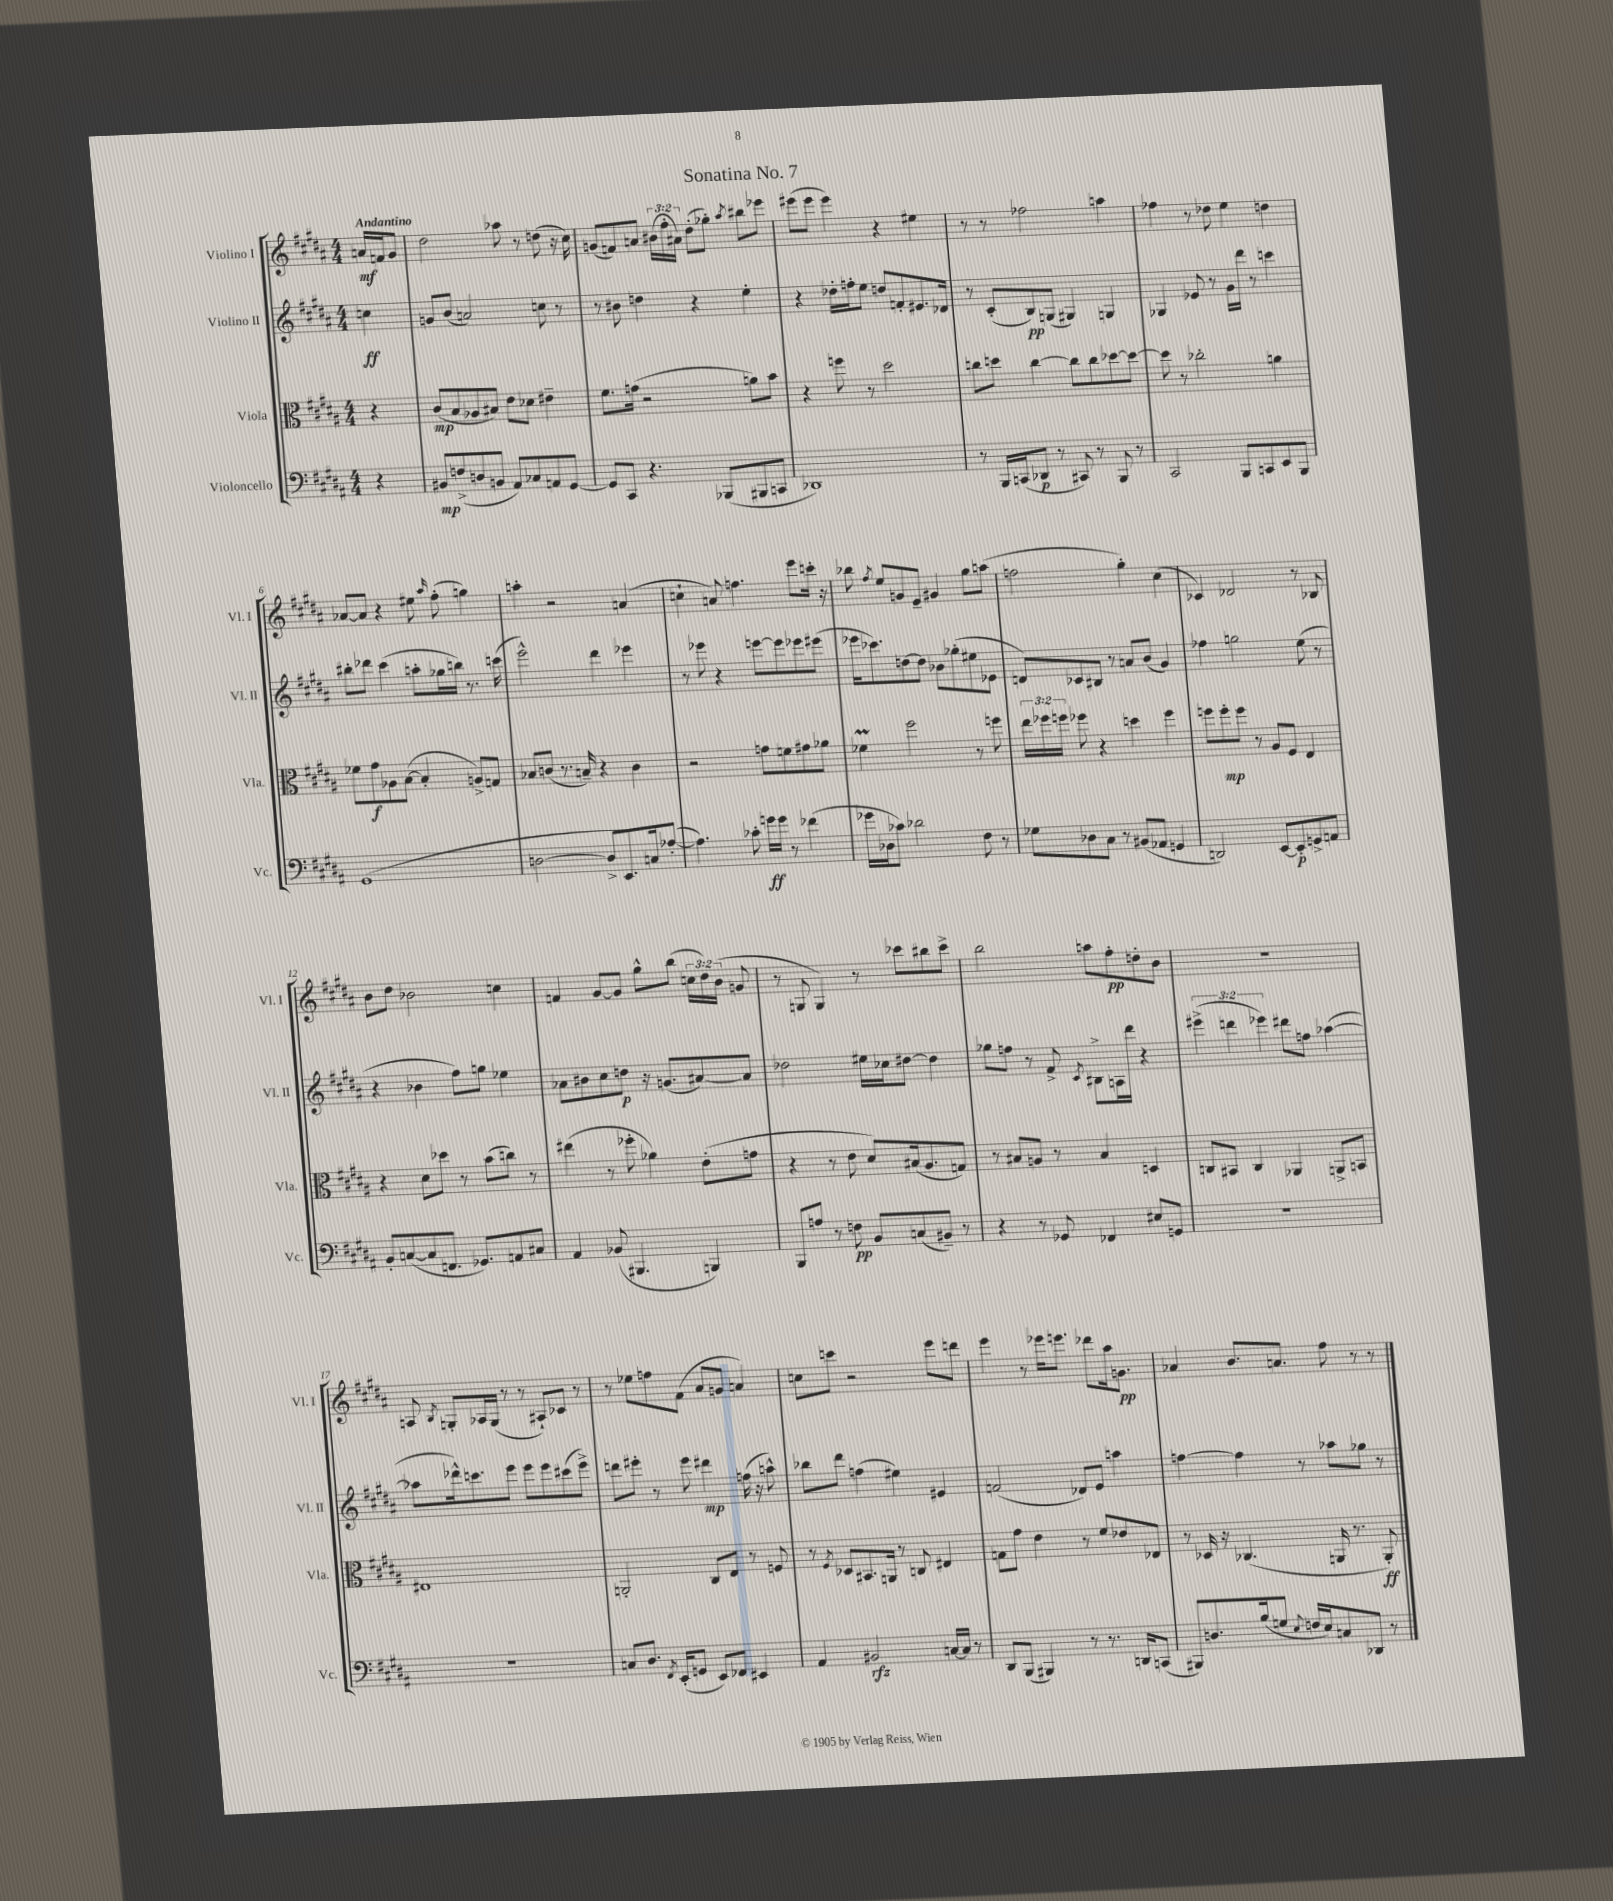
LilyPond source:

\header { title = "Sonatina No. 7" }
<<
\new StaffGroup <<
\new Staff = "s0" \with { instrumentName = "Violino I" shortInstrumentName = "Vl. I" } {
    \clef treble \key b \major \numericTimeSignature \time 4/4 \override Staff.TupletNumber.text = #tuplet-number::calc-fraction-text \partial 4 \tempo "Andantino"
    \autoBeamOff a'16[\mf f'16 gis'8] |
    dis''2 aes''8 r8 d''8( r16 cis''16) |
    g'8[( f'8) a'8] \tuplet 3/2 { bis'16[( fis''16-. ais'16]) } dis''8[-.( ges''8]-.) \acciaccatura { ais''8 } bis''8[ ees'''8] |
    eis'''8[( eis'''8] eis'''4) r4 eis''4 |
    r8 r8 fes''2 a''4 |
    fes''4 r8 des''8 e''4 d''4 |
    aes'8[~ aes'8] r4 eis''8 \grace { ais''16 } fis''8-.( g''4) |
    a''4-. r2 a'4( |
    c''4-! a'8) f''4. e'''8[ c'''16]-. r16 |
    bes''8 \acciaccatura { fis''8 } e''8[ g'8 e'8]-- gis'4 gis''8[ a''8]( |
    f''2 gis''4-.) cis''4( |
    ces'4) des'2 r8 bes8 |
    b'8[ dis''8] bes'2 c''4 |
    f'4 gis'8[~ gis'8] gis''8[-^ b''8]( \tuplet 3/2 { c''16[ dis''16) b'16]( } g'8 |
    r8 g8 g4) r8 ces'''8[ bis''8 ces'''8]-> |
    b''2 a''8[ fis''8-.\pp d''8-. b'8] |
    R1 |
    a8 \acciaccatura { b8 } g8[-. aes16 g16]( r8 r8 ais8[-!) ces'8] r8 |
    r8 ees''8[ f''8 fis'8]( ais'8[ g'8] a'4) |
    c''8[ c'''8] r2 e'''8[ d'''8] |
    e'''4 r8 ees'''16[ e'''8.] des'''8[ ais''16 g'8.]\pp |
    aes'4 b'8.[ a'8.] fis''8 r8 r8 \bar "|." |
}
\new Staff = "s1" \with { instrumentName = "Violino II" shortInstrumentName = "Vl. II" } {
    \clef treble \key b \major \numericTimeSignature \time 4/4 \override Staff.TupletNumber.text = #tuplet-number::calc-fraction-text \partial 4
    \autoBeamOff c''4\ff |
    g'8[ b'8]( a'2) c''8 r8 |
    r8 bis'8 d''4 r4 e''4-. |
    r4 des''16[-. f''16-. e''8] d''8[ f'8-. eis'8. des'16] |
    r8 cis'8[-.( b8\pp) g8]( gis4) g4 |
    ges4 ees'8 r8 gis'16[ dis'''16] r8 c'''4 |
    bis''8[-. des'''8] cis'''4( a''8[-. ges''16 b''16]) r8. c'''16( |
    e'''2-^) dis'''4 ees'''4 |
    r8 ees'''8 r4 e'''8[~ e'''8 ees'''8 eis'''8]( |
    ees'''16[ ces'''8.) d''8~ d''8] bes'8[ ges''8-.( eis''8 ees'8] |
    d'8[) ces'8 bis8] r8 a'8[ b'8]( gis'4) |
    fes''4 g''2 e''8( r8 |
    r4 bes'4 fis''8[) g''8] ees''4 |
    aes'8[ bis'8 cis''8 d''8]\p r16 g'8.[( ais'8~) ais'8] |
    des''2 eis''16[ ces''16 dis''8]~ dis''4 |
    ges''8[ f''8] r8 fis'8-> \acciaccatura { cis'8 } bis8[-> a16 dis'''16] r4 |
    \tuplet 3/2 { eis'''4->( d'''4 ees'''4) } dis'''8[ f''8] aes''4~( |
    aes''8[ des'''16-^) c'''8. e'''8] e'''8[ e'''8 cis'''8( e'''8]->) |
    d'''8[ eis'''8]-. r8 eis'''8 dis'''4\mp f''16( r16 a''8-^) |
    bes''8[ dis'''8] f''4( eis''4) eis'4 |
    f'2( des'8[) e'8] a''4 |
    f''4~ f''4 r8 aes''8[ ges''8] r8 \bar "|." |
}
\new Staff = "s2" \with { instrumentName = "Viola" shortInstrumentName = "Vla." } {
    \clef alto \key b \major \numericTimeSignature \time 4/4 \override Staff.TupletNumber.text = #tuplet-number::calc-fraction-text \partial 4
    \autoBeamOff r4 |
    cis'8[\mp( b8 aes8 bis8]) e'8[ des'8] eis'4-- |
    fis'8.[ g'16]( r2 a'8[) b'8] |
    r4 f''8 r8 dis''2 |
    c''8[ d''8] c''4~ c''8[ c''8 des''8~ des''8]~ |
    des''8 r8 ces''2-. a'4 |
    fes'8[ gis'8\f aes8 b8]~( b4-. a8[->) g8] |
    bes8[ c'8]( r8. b16--) r4 c'4 |
    r2 g'8[ f'8 gis'8 aes'8] |
    fes'4\prall fis''2 r8 f''8 |
    \tuplet 3/2 { e''16[ fes''16 f''16] } fes''8 r4 d''4 fes''4 |
    f''8[ f''8-.\mp f''8] r8 ais8[ fis8] e4 |
    r4 dis'8[ des''8] r8 b'8[( c''8]) r8 |
    eis''4( r8 fes''8-. aes'4) e'8[-.( g'8] |
    r4 r8 e'8 dis'8[) bis16( ais8. g8]) |
    r8 bis8[ a8] r8 bis4 d4 |
    c8[ bis,8] c4 aes,4 a,8[-> b,8] |
    eis1 |
    a,2-. cis8[ e8] r8 f8 |
    r8 \acciaccatura { fis8 } des8[ bis,8. a,16] r8 c8 eis4 |
    g8[ gis'8] e'4 r8 fis'8[ ees'8 ees8] |
    r8 des16 r16 ces4.( a,16 r8. a,8-.\ff) \bar "|." |
}
\new Staff = "s3" \with { instrumentName = "Violoncello" shortInstrumentName = "Vc." } {
    \clef bass \key b \major \numericTimeSignature \time 4/4 \partial 4
    \autoBeamOff r4 |
    bis,8[\mp f8->( d8 b,8] ais,8[) ces8 a,8 gis,8]~ |
    gis,8[ cis,8] r4. bes,,8[( bis,,8 c,8] |
    des,1) |
    r8 b,,16[ c,16( des,8]\p r8 cis,8) r8 b,,8 r8 |
    cis,2 b,,8[ c,8 e,8 b,,8] |
    gis,1( |
    d2~ d8[-> e,8.) c16 aes8]~-.( |
    aes4.) ces'8-. g'16[\ff g'16] r8 fes'4( |
    ges'16[ des16 ces'8]) des'2 fis8 r8 |
    ges8[ des8 cis8] r8 bis,8[( aes,8] g,4 |
    d,2) e,8[~ e,8-.\p g,8-> a,8] |
    b,8[-. c8~( c8 f,8.] ges,8.[) a,8 cis8] |
    ais,4 bes,8( bis,,4. b,,4) |
    b,,8[ a8] r8 f8\pp b,8[ c8( bis,8]--) r8 |
    r4 r8 ges,8 fes,4 eis8[ g,8] |
    R1 |
    R1 |
    c8[ dis8.] \acciaccatura { fis,8 } e,16[-.( g,8] e,8[) fes,8] eis,4 |
    ais,4 bis,2\rfz c16[~ c16] r8 |
    dis,8[ b,,8]( bis,,4) r8 r8. d,16[ c,8]( |
    bis,,8[) d8. b16( g8] \appoggiatura { e8 } f16[ e16) c8 des,8] r8 \bar "|." |
}
>>
>>
